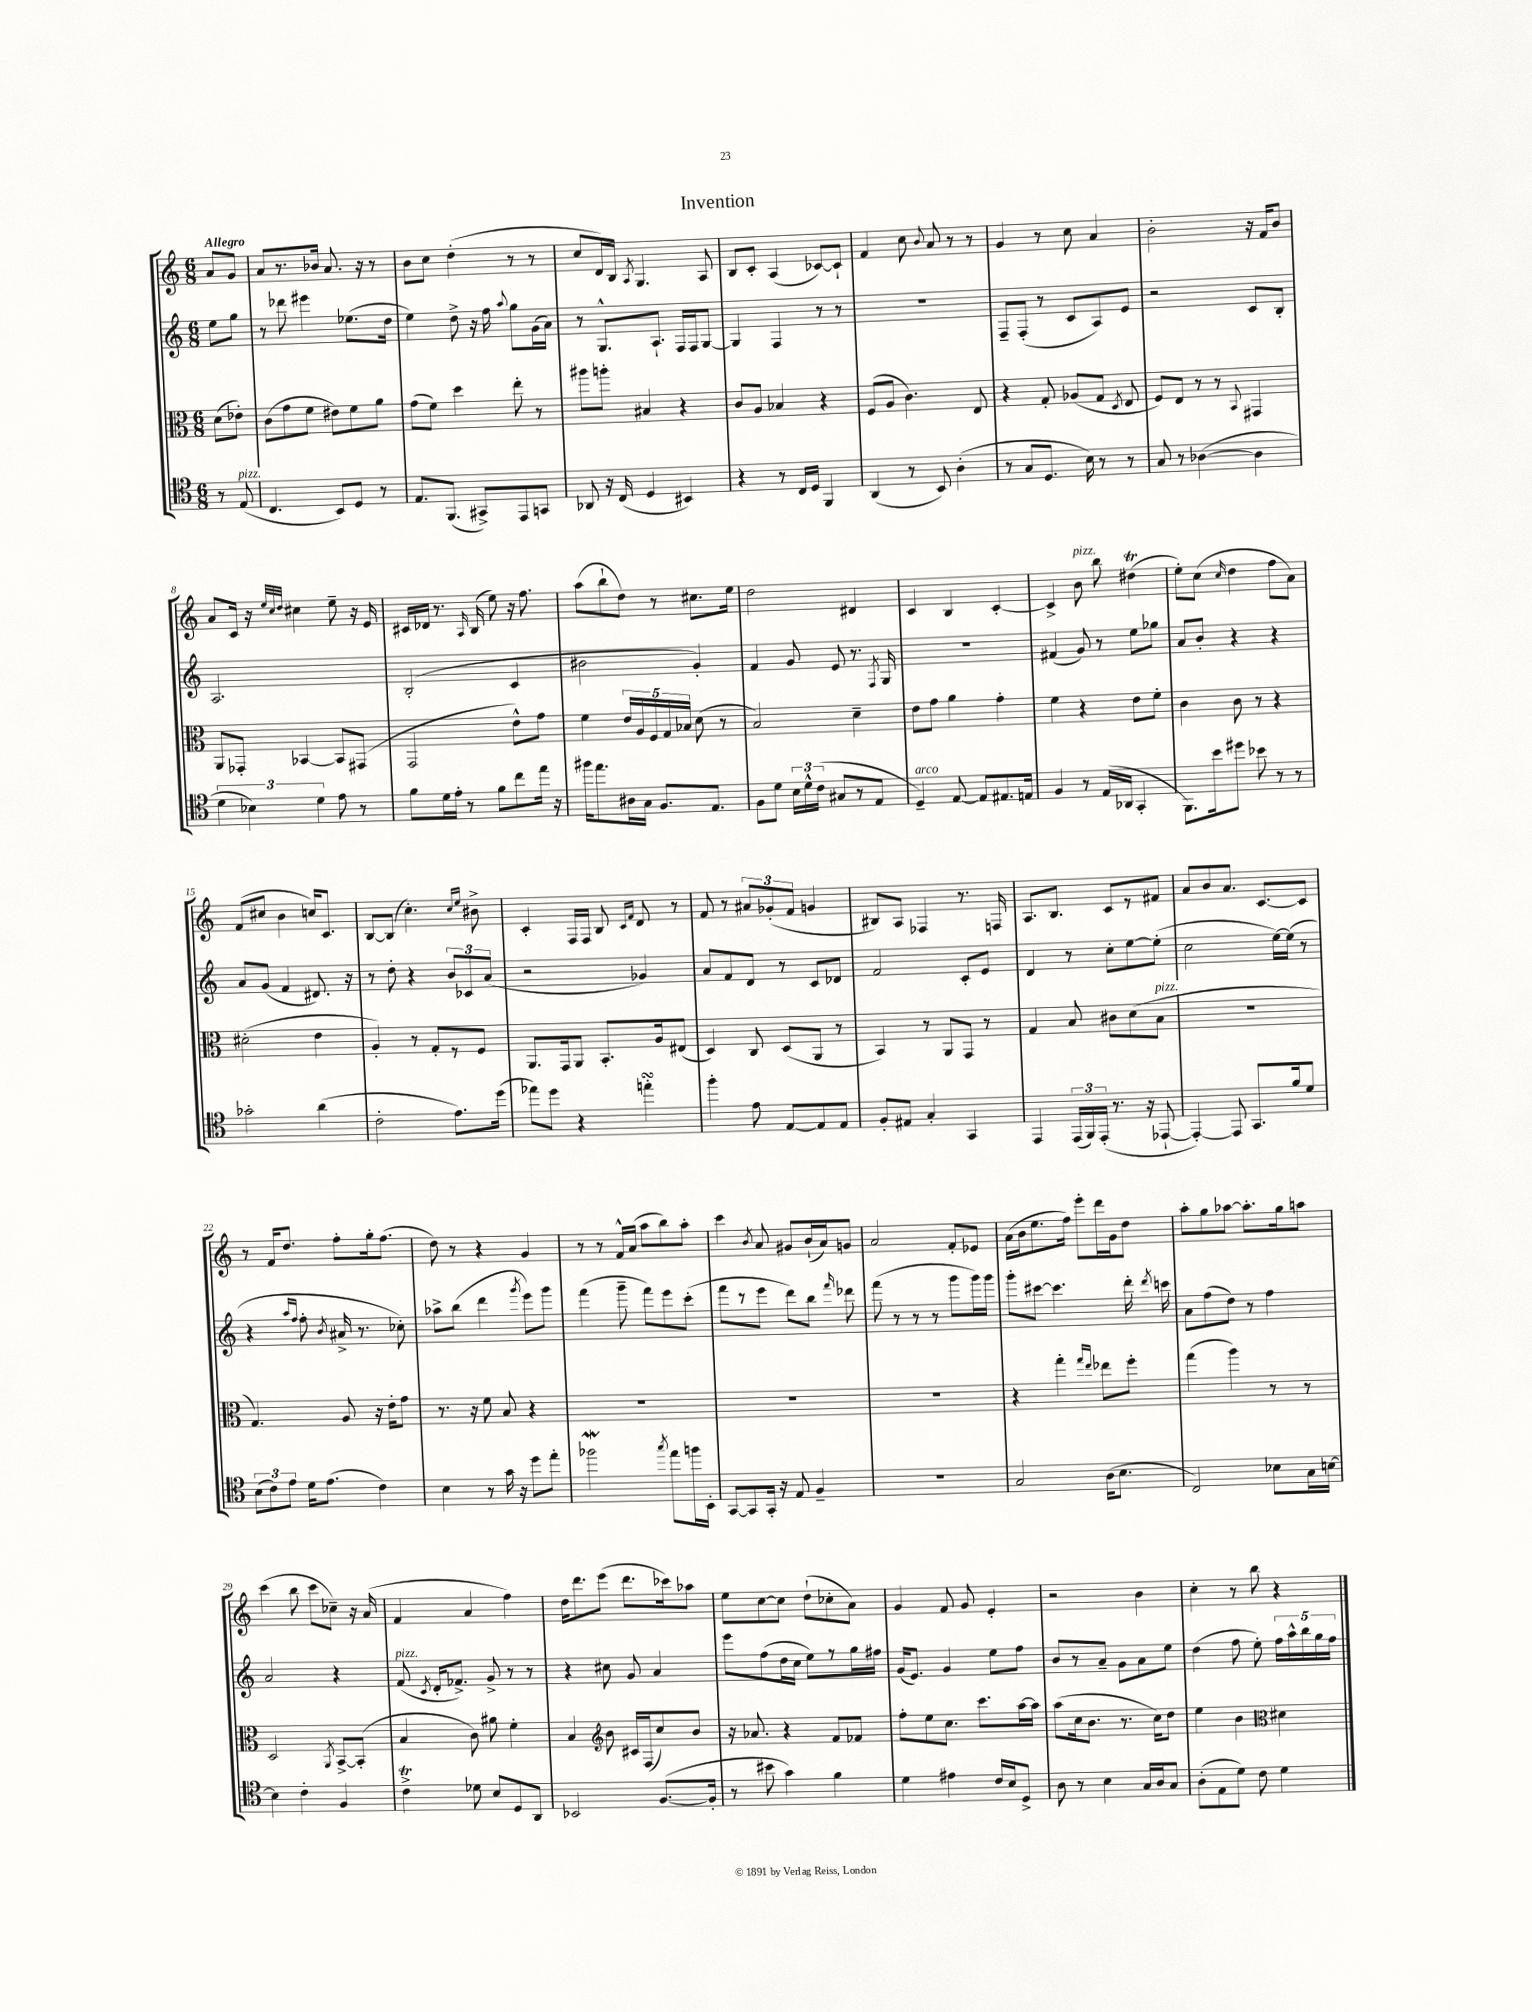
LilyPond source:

\header { title = "Invention" }
<<
\new StaffGroup <<
\new Staff = "s0" {
    \clef treble \key c \major \numericTimeSignature \time 6/8 \partial 4 \tempo "Allegro"
    \autoBeamOff a'8[ g'8] |
    a'8[ r8. bes'16] a'8. r16 r8 |
    b'8[ c''8] d''4-.( r8 r8 |
    c''8[ d'16) b16] \acciaccatura { a8 } g4. a8 |
    b8[ c'8]-. a4( ces'8[~) ces'8]-! |
    f'4 c''8 \appoggiatura { b'8 } a'8 r8 r8 |
    g'4 r8 c''8 a'4 |
    b'2-. r16 f'16[ b'8] |
    a'8[ c'16] r16 \grace { e''32[ c''32 d''32] } cis''4 e''8-- r16 e'16 |
    cis'16[ des'16] r8. \grace { a16 } b16( e''8) r16 f''8. |
    a''8[( b''8-! d''8]) r8 cis''8.[ e''16] |
    d''2 dis'4 |
    c'4 b4 c'4~-. |
    c'4-> b'8^\markup { \italic "pizz." } b''8 dis''4\trill( |
    e''8[-.) c''8]( \grace { c''16 } d''4 f''8[ a'8]) |
    f'8[( cis''8] b'4 c''16[) c'8.] |
    b8[~ b8]( c''4.-.) \grace { c''16[ e''16] } bis'8-> |
    c'4-. f16[ f16] b8 \grace { c'16[ f'16] } d'8 r8 |
    f'8 r8 \tuplet 3/2 { ais'8[ ges'8-.( f'8] } g'4 |
    bis8[) a8] fes4 r8. f16 |
    a8.[ b8.] c'8[ r8 fis'8] |
    a'8[ b'8 a'8.] c'8.[~ c'8] |
    r8 f'16[ d''8.] f''8[-. g''16-. f''8.]( |
    d''8) r8 r4 g'4 |
    r8 r8 f'16[-^ a'16]( a''8[ b''8) a''8]-. |
    c'''4 \acciaccatura { b'8 } a'8 gis'8[ b'16-!( a'16) g'8] |
    a'2 f'8[-. ees'8] |
    a'16[( b'16 e''8. f''16]) e'''8[-. d'''16 g'16 d''8] |
    a''8[-. g''8 aes''8]~ aes''8.[-. g''16 a''8] |
    c'''4( b''8 c'''8[ ces''8]--) r16 a'16( |
    f'4 a'4 f''4) |
    d''16[ d'''8. e'''8]( d'''8.[ ces'''16) aes''8] |
    e''8[ c''8~ c''8] d''8[-!( ces''8-. a'8]) |
    g'4 f'8 g'8 e'4-. |
    r2 b'4 |
    c''4-. r8 b''8 r4 \bar "|." |
}
\new Staff = "s1" {
    \clef treble \key c \major \numericTimeSignature \time 6/8 \partial 4
    \autoBeamOff e''8[ g''8] |
    r8 des'''8 eis'''4 ees''8.[( d''16] |
    e''4) d''8-> r16 f''16 \appoggiatura { a''8 } g''8[ g'16( a'16]) |
    r8 g8.[-^ a8.]-! f16[ f16 g8]~ |
    g4 f4 r8 r8 |
    R2. |
    f8[-- f8]-.( r8 c'8[ a8) e'8] |
    r2 c'8[ b8]-. |
    a2. |
    b2-.( c'4 |
    bis'2 g'4-.) |
    f'4 g'8 e'8 r8. \acciaccatura { f8 } g16 |
    R2. |
    fis'4( g'8) r8 e''8[ ges''8] |
    a'8[ b'8]-. r4 r4 |
    a'8[ g'8]( f'4 dis'8.) r16 |
    r8 d''8-. r4 \tuplet 3/2 { b'8[ ces'8 a'8]( } |
    r2 ges'4) |
    a'8[ f'8 d'8] r8 c'8[ des'8] |
    f'2 c'8[-. e'8] |
    d'4 r8 c''8[-. e''8~ e''8]-.( |
    c''2 e''16[~) e''16]( r8 |
    r4 \grace { a''16[ f''16] } f''8-. \acciaccatura { b'8 } ais'16-> r8. ces''8-.) |
    aes''8[-> b''8]( d'''4 \acciaccatura { g'''8 } e'''8[) g'''8] |
    f'''4( g'''8-- f'''8[) e'''8 c'''8]-.( |
    f'''8[ r8 e'''8] d'''8[) b''8] \grace { f'''16 } des'''8 |
    f'''8( r8 r8 r8 g'''8[ g'''16) g'''16] |
    g'''8[-. cis'''8]~ cis'''4. d'''16-. \acciaccatura { d'''8 } c'''16 |
    a'8[ f''8( d''8]) r8 f''4 |
    a'2 r4 |
    f'8^\markup { \italic "pizz." }( \acciaccatura { c'8 } d'16[-. fes'8.]->) g'8-> r8 r8 |
    r4 cis''8 g'8 a'4 |
    e'''8[ f''8( d''16 c''16] e''8[) r8 g''16 fis''16] |
    g'16[( e'8.]) g'4 e''8[ f''8] |
    b'8[ r8 a'8]-- g'8[ a'8 e''8] |
    d''4( f''8 e''8-.) \tuplet 5/4 { f''16[ a''16-^ b''16 g''16 f''16] } \bar "|." |
}
\new Staff = "s2" {
    \clef alto \key c \major \numericTimeSignature \time 6/8 \partial 4
    \autoBeamOff d'8[( ees'8]-.) |
    c'8[( g'8 f'8] eis'8[) f'8 a'8] |
    g'8[( f'8]) d''4 e''8-. r8 |
    ais''8[ a''8]-. bis4 r4 |
    c'8[ a8] bes4 r4 |
    f8[( a8] c'4.) e8 |
    r4 g8-. aes8[( g8] \acciaccatura { d8 } e8 |
    f8[) e8] r8 r8 \appoggiatura { b,8 } gis,4 |
    a,8[ ges,8]-. bes,4~ bes,8[ gis,8]( |
    g,2 e'8[-^) g'8] |
    f'4 \tuplet 5/4 { e'16[ a16 f16 g16 bes16] } d'8( r8 |
    b2) d'4-- |
    e'8[ g'8] a'4 g'4-. |
    f'4 r4 e'8[ f'8]-. |
    c'4 c'8 r8 r4 |
    dis'2-.( e'4 |
    a4-.) r8 g8[-. r8 f8] |
    a,8.[ g,16 a,8] b,8.[-. a16 eis8]( |
    d4) c8 d8[( a,8] r8 |
    b,4) r8 a,8[ g,8] r8 |
    g4 b8 cis'8[ d'8( b8]^\markup { \italic "pizz." } |
    R2. |
    g4.) a8 r16 e'16[-. g'8] |
    r8. r16 f'8 b8 r4 |
    R2. |
    R2. |
    R2. |
    r4 g''4-. \grace { g''16[ e''16] } ees''8[ f''8]-. |
    g''4( a''4) r8 r8 |
    d2 \acciaccatura { a,8 } b,8[~-> b,8]-.( |
    b4 c'8) ais'8 f'4-. |
    b4 \clef treble b'8 cis'16[ f16( c''8) b'8] |
    r16 aes'8. r4 f'8[ fes'8] |
    f''8[-. e''8 c''8.] c'''8.[ a''16~ a''16] |
    a''8[( c''16 b'8.] r8. c''16[) d''8] |
    e''4 b'4 \clef alto dis'4 \bar "|." |
}
\new Staff = "s3" {
    \clef tenor \key c \major \numericTimeSignature \time 6/8 \partial 4
    \autoBeamOff r8 e8^\markup { \italic "pizz." }( |
    c4. b,8[) d8] r8 |
    e8.[ f,8.]( gis,8[->) e,8 g,8] |
    aes,8 r16 c16( d4 bis,4) |
    r4 r8 c16[ d16] f,4 |
    a,4( r8 b,8) a4-.( |
    r8 g8[ d8.] b16) r8 r8 |
    g8 r8 aes4~( aes4 |
    \tuplet 3/2 { d'4 bes4) d'4 } e'8 r8 |
    f'8[ d'16 e'16]-. r8 f'8[ c''8 e''16] r16 |
    fis''16[ e''8. ais16 g16] f8.[ e8.] |
    f8[ d'8] \tuplet 3/2 { b16[ d'16-^ c'16]( } gis8[ r8 e8] |
    d4--^\markup { \italic "arco" }) e8~ e8[ eis8. e16] |
    f4 r8 e16[( aes,16] g,4-. |
    f,8.[) b'16 dis''8] bes'8 r8 r8 |
    ges'2-. a'4( |
    c'2-. e'8.[) d''16]( |
    ees''8[) d''8] r4 e''4-.\turn |
    f''4-. e'8 e8[~ e8 e8] |
    f8[-. eis8] g4-. g,4 |
    e,4 \tuplet 3/2 { e,16[( f,16) e,16]-.( } r8. r16 ees,8~-! |
    ees,4~-.) ees,8 g,8.[ f'16 d'8] |
    \tuplet 3/2 { b8[( c'8) e'8] } d'16[ e'8.]( c'4) |
    b4 r8 g'16 r16 d''8[ e''8]-. |
    fes''2\mordent \acciaccatura { g''8 } e''8[ f''16 b,16]-. |
    g,8[~ g,8 g,16]-. r16 e8 f4-- |
    R2. |
    g2 a16[( b8.] |
    c2) bes8[ g16 b16]~ |
    b4 c'4-. f4 |
    c'4->\trill des'8 b8[ d8 a,8] |
    bes,2 f8.[~( f16]-. |
    r8 bis'8 g'4) f'4 |
    d'4 eis'4 c'16[ b16 d8]-> |
    a8 r8 b4 g16[ a16 g8] |
    a8[-.( e8 d'8]) c'8 d'4 \bar "|." |
}
>>
>>
